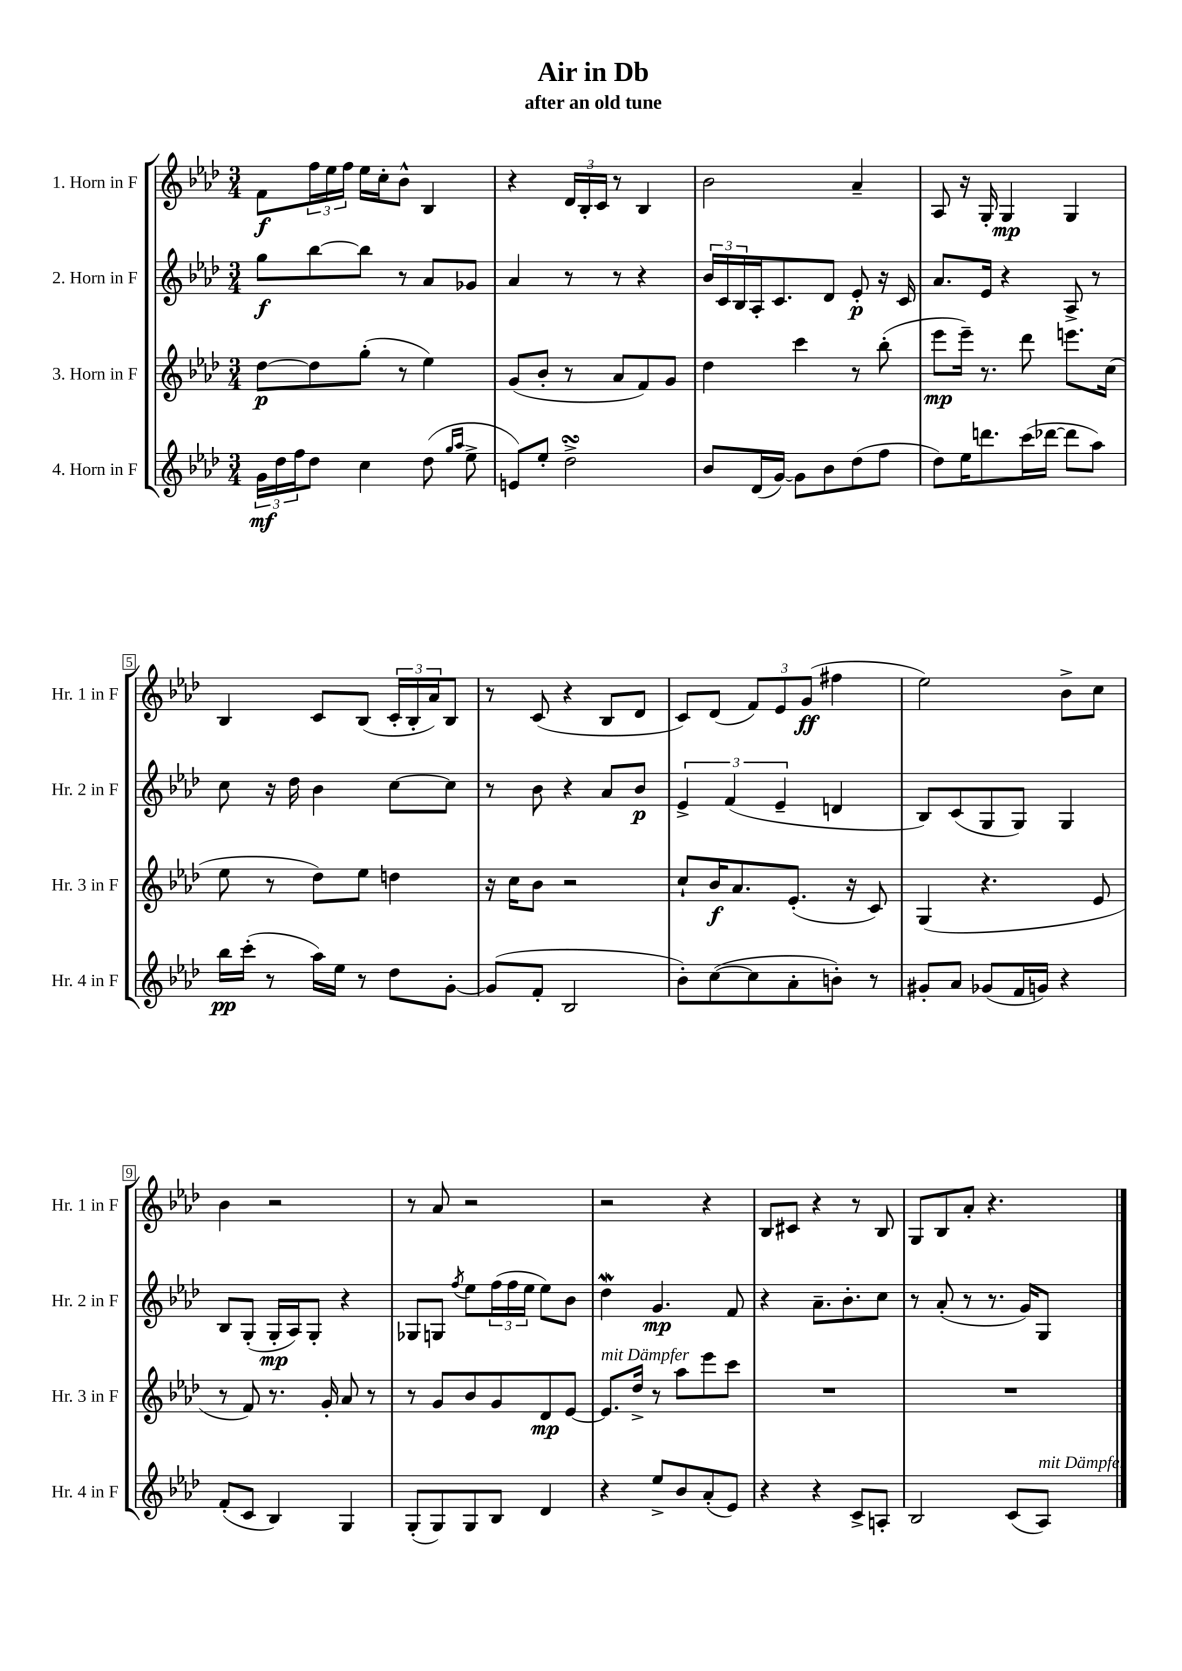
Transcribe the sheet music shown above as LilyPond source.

\header { title = "Air in Db" subtitle = "after an old tune" }
<<
\new StaffGroup <<
\new Staff = "s0" \with { instrumentName = "1. Horn in F" shortInstrumentName = "Hr. 1 in F" } {
    \clef treble \key aes \major \numericTimeSignature \time 3/4
    f'8\f \tuplet 3/2 { f''16 ees''16 f''16 } ees''16 c''16-. bes'8-^ bes4 |
    r4 \tuplet 3/2 { des'16 bes16-. c'16 } r8 bes4 |
    bes'2 aes'4-- |
    aes8 r16 g16-. g4\mp g4 |
    bes4 c'8 bes8( \tuplet 3/2 { c'16-. bes16-. aes'16) } bes8 |
    r8 c'8( r4 bes8 des'8 |
    c'8) des'8( \tuplet 3/2 { f'8) ees'8 g'8\ff( } fis''4 |
    ees''2) bes'8-> c''8 |
    bes'4 r2 |
    r8 aes'8 r2 |
    r2 r4 |
    bes8 cis'8 r4 r8 bes8 |
    g8 bes8 aes'8-. r4. \bar "|." |
}
\new Staff = "s1" \with { instrumentName = "2. Horn in F" shortInstrumentName = "Hr. 2 in F" } {
    \clef treble \key aes \major \numericTimeSignature \time 3/4
    g''8\f bes''8~ bes''8 r8 aes'8 ges'8 |
    aes'4 r8 r8 r4 |
    \tuplet 3/2 { bes'16 c'16 bes16 } aes16-. c'8. des'8 ees'8-.\p r16 c'16 |
    aes'8. ees'16 r4 aes8-> r8 |
    c''8 r16 des''16 bes'4 c''8~ c''8 |
    r8 bes'8 r4 aes'8 bes'8\p |
    \tuplet 3/2 { ees'4-> f'4( ees'4-- } d'4 |
    bes8) c'8( g8 g8) g4 |
    bes8 g8-.( g16-.\mp aes16) g8-. r4 |
    ges8 g8 \acciaccatura { f''8 } ees''8 \tuplet 3/2 { f''16( f''16 ees''16 } ees''8) bes'8 |
    des''4\mordent g'4.\mp f'8 |
    r4 aes'8.-- bes'8.-. c''8 |
    r8 aes'8-.( r8 r8. g'16) g8 \bar "|." |
}
\new Staff = "s2" \with { instrumentName = "3. Horn in F" shortInstrumentName = "Hr. 3 in F" } {
    \clef treble \key aes \major \numericTimeSignature \time 3/4
    des''8~\p des''8 g''8-.( r8 ees''4) |
    g'8( bes'8-. r8 aes'8 f'8) g'8 |
    des''4 c'''4 r8 bes''8-.( |
    ees'''8\mp ees'''16--) r8. des'''8 e'''8. c''16( |
    ees''8 r8 des''8) ees''8 d''4 |
    r16 c''16 bes'8 r2 |
    c''8-! bes'16\f aes'8. ees'8.-.( r16 c'8) |
    g4( r4. ees'8 |
    r8 f'8) r8. g'16-. aes'8 r8 |
    r8 g'8 bes'8 g'8 des'8\mp ees'8~ |
    ees'8.^\markup { \italic "mit Dämpfer" } des''16-> r8 aes''8 ees'''8 c'''8 |
    R2. |
    R2. \bar "|." |
}
\new Staff = "s3" \with { instrumentName = "4. Horn in F" shortInstrumentName = "Hr. 4 in F" } {
    \clef treble \key aes \major \numericTimeSignature \time 3/4
    \tuplet 3/2 { g'16\mf des''16 f''16 } des''8 c''4 des''8( \grace { g''16 aes''16 } ees''8-> |
    e'8) ees''8-. des''2->\turn |
    bes'8 des'16( g'16~) g'8 bes'8 des''8( f''8 |
    des''8) ees''16 d'''8. c'''16( des'''16~ des'''8 aes''8) |
    bes''16\pp c'''16-.( r8 aes''16) ees''16 r8 des''8 g'8~-. |
    g'8( f'8-. bes2 |
    bes'8-.) c''8~( c''8 aes'8-. b'8-.) r8 |
    gis'8-. aes'8 ges'8( f'16 g'16) r4 |
    f'8-.( c'8 bes4) g4 |
    g8-.( g8) g8 bes8 des'4 |
    r4 ees''8-> bes'8 aes'8-.( ees'8) |
    r4 r4 c'8-> a8-. |
    bes2 c'8( aes8^\markup { \italic "mit Dämpfer" }) \bar "|." |
}
>>
>>
\layout { \context { \Score \override BarNumber.stencil = #(make-stencil-boxer 0.1 0.3 ly:text-interface::print) } }
